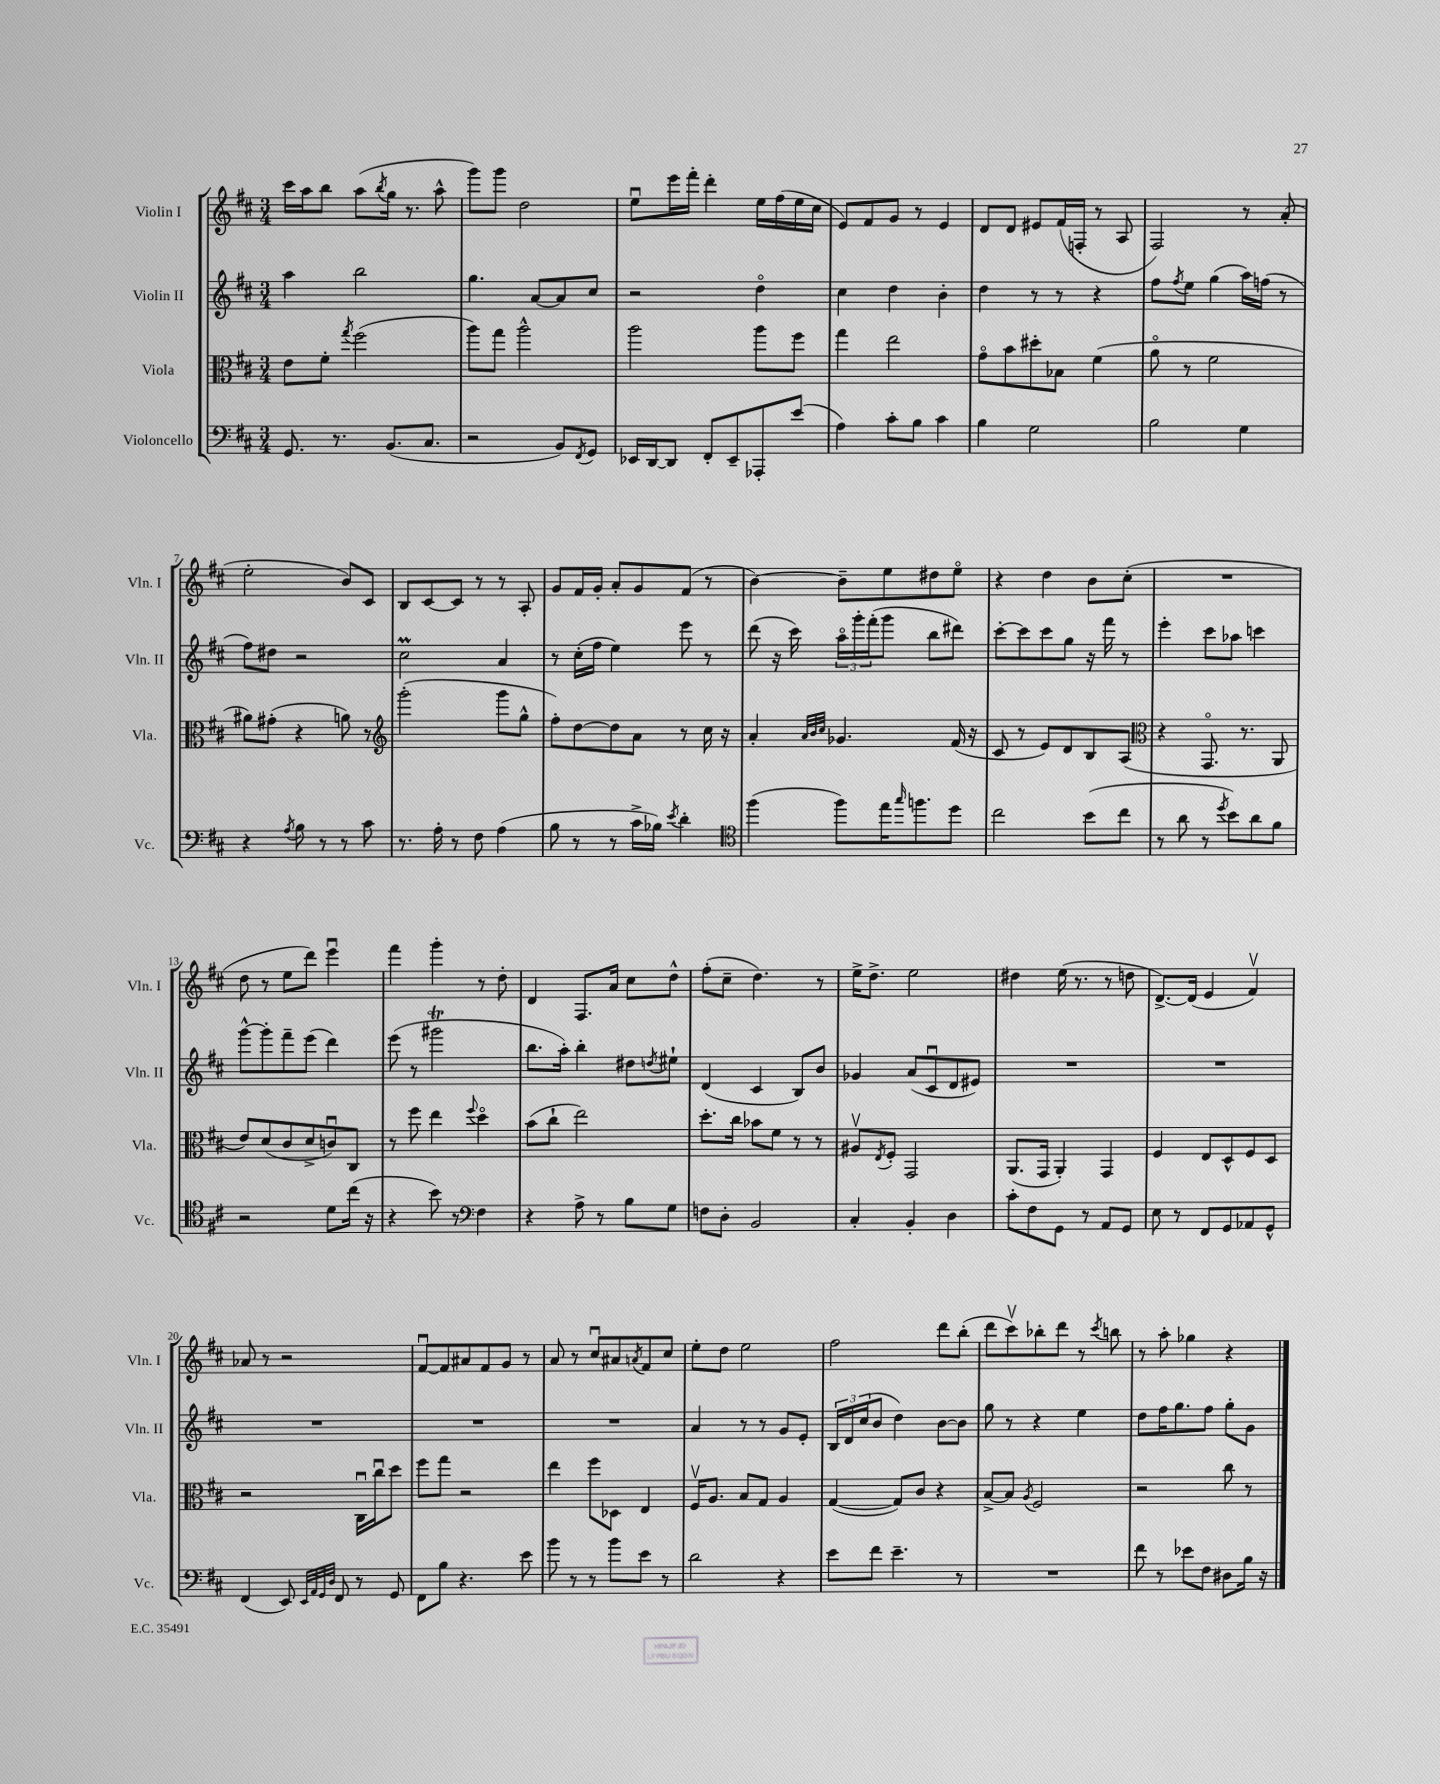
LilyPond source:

<<
\new StaffGroup <<
\new Staff = "s0" \with { instrumentName = "Violin I" shortInstrumentName = "Vln. I" } {
    \clef treble \key d \major \numericTimeSignature \time 3/4
    cis'''16 a''16 b''8 a''8( \acciaccatura { b''8 } g''16 r8. a''8-^ |
    g'''8) g'''8 d''2 |
    e''8\downbow e'''16 fis'''16-. d'''4-. e''16 fis''16( e''16 cis''16 |
    e'8) fis'8 g'8 r8 e'4 |
    d'8 d'8 eis'8 fis'16( f16-. r8 a8 |
    fis2) r8 a'8-.( |
    e''2-. b'8) cis'8 |
    b8 cis'8~ cis'8 r8 r8 a8-. |
    g'8 fis'16 g'16-. a'8-. g'8 fis'8( r8 |
    b'4~) b'8-- e''8 dis''8 e''8\flageolet |
    r4 d''4 b'8 cis''8-.( |
    R2. |
    d''8 r8 e''8 d'''8) e'''4\downbow |
    fis'''4 g'''4-. r8 d''8-. |
    d'4 fis8. a'16 cis''8 d''8-^ |
    fis''8-.( cis''8-- d''4.) r8 |
    e''16-> d''8.-> e''2 |
    dis''4 e''16( r8. r8 d''8 |
    d'8.~->) d'16( e'4 fis'4\upbow) |
    aes'8 r8 r2 |
    fis'8~\downbow fis'8 ais'8 fis'8 g'8 r8 |
    a'8 r8 cis''8\downbow ais'8 \acciaccatura { a'8 } fis'8 cis''8 |
    e''8-. d''8 e''2 |
    fis''2 d'''8 b''8-.( |
    d'''8 cis'''8\upbow) bes''8-. d'''8 r8 \acciaccatura { cis'''8 } b''8 |
    r8 a''8-. ges''4 r4 \bar "|." |
}
\new Staff = "s1" \with { instrumentName = "Violin II" shortInstrumentName = "Vln. II" } {
    \clef treble \key d \major \numericTimeSignature \time 3/4
    a''4 b''2 |
    g''4. a'8~ a'8 cis''8 |
    r2 d''4\flageolet |
    cis''4 d''4 b'4-. |
    d''4 r8 r8 r4 |
    fis''8 \acciaccatura { fis''8 } e''8 g''4( a''16) f''16( r8 |
    fis''8) dis''8 r2 |
    cis''2\prall a'4 |
    r8 cis''16-.( fis''16 e''4) e'''8 r8 |
    d'''8( r16 cis'''16) \tuplet 3/2 { a''16\flageolet g'''16-. fis'''16-.( } g'''8 b''8 dis'''8) |
    cis'''8~-. cis'''8 cis'''8 g''8 r16 fis'''16 r8 |
    e'''4-. cis'''8 aes''8 c'''4 |
    g'''8~-^ g'''8-. fis'''8-- e'''8( d'''4) |
    e'''8( r8 gis'''2\trill |
    b''8. a''16-.) b''4-. dis''8 \acciaccatura { d''8 } eis''8-! |
    d'4( cis'4 b8) b'8 |
    ges'4 a'8( cis'8\downbow d'8 eis'8) |
    R2. |
    R2. |
    R2. |
    R2. |
    R2. |
    a'4 r8 r8 g'8 e'8-. |
    \tuplet 3/2 { b16 d'16 cis''16( } b'8 d''4) b'8~ b'8 |
    g''8 r8 r4 e''4 |
    d''8 fis''16 g''8. fis''8 g''8-. g'8 \bar "|." |
}
\new Staff = "s2" \with { instrumentName = "Viola" shortInstrumentName = "Vla." } {
    \clef alto \key d \major \numericTimeSignature \time 3/4
    e'8 fis'8-. \acciaccatura { g''8 } fis''2( |
    a''8) g''8 a''2-^ |
    a''2 a''8 fis''8 |
    g''4 e''2 |
    g'8\flageolet b'8 dis''8-. bes8 fis'4( |
    a'8\flageolet r8 fis'2 |
    ais'8) gis'8-.( r4 a'8) r8 |
    \clef treble g'''2-.( g'''8 g''8-^ |
    fis''8-.) d''8~ d''8 a'8 r8 cis''16 r16 |
    a'4-. \grace { a'32 b'32 cis''32 } ges'4. fis'16( r16 |
    cis'8 r8 e'8) d'8 b8 a8( |
    \clef alto r4 g,8.\flageolet r8. a,8 |
    e'8) d'8( cis'8 d'8-> c'8\downbow) cis8 |
    r8 fis''8 e''4 \appoggiatura { fis''8 } d''4\flageolet |
    b'8( cis''8-! e''2) |
    d''8.-. cis''16 bes'8 fis'8 r8 r8 |
    ais8\upbow \acciaccatura { e8 } fis8-. g,2 |
    a,8.( g,16 a,4-.) g,4 |
    fis4 e8 d8-^ fis8 d8 |
    r2 cis16\downbow cis''16\downbow d''8 |
    fis''8 g''8 r2 |
    e''4 fis''8 des8 e4 |
    fis16\upbow a8. b8 g8 a4 |
    g4~( g8) cis'8 r4 |
    b8~-> b8 \acciaccatura { a8 } fis2 |
    r2 cis''8 r8 \bar "|." |
}
\new Staff = "s3" \with { instrumentName = "Violoncello" shortInstrumentName = "Vc." } {
    \clef bass \key d \major \numericTimeSignature \time 3/4
    g,8. r8. b,8.( cis8. |
    r2 b,8) \acciaccatura { fis,8 } g,8 |
    ees,16 d,16~ d,8 fis,8-. ees,8-- aes,,8-. e'8( |
    a4) cis'8-. b8 cis'4 |
    b4 g2 |
    b2 g4 |
    r4 \acciaccatura { a8 } b8 r8 r8 cis'8 |
    r8. a16-. r8 fis8 a4( |
    b8 r8 r8 cis'16-> bes16) \acciaccatura { e'8 } d'4-. |
    \clef tenor fis''4( fis''8) e''16 \grace { g''16 } f''8. d''8 |
    cis''2 b'8( cis''8 |
    r8 a'8 r8 \acciaccatura { d''8 } b'8) a'8 fis'8 |
    r2 d'8 cis''16( r16 |
    r4 b'8) r8 \clef bass fis4 |
    r4 a8-> r8 b8 g8 |
    f8 d8-. b,2 |
    cis4-. b,4-. d4 |
    cis'8-. fis8 g,8 r8 a,8 g,8 |
    e8 r8 fis,8 g,8 aes,8 g,8-^ |
    fis,4( e,8) \grace { e,32 a,32 g,32 d32 } fis,8 r8 g,8 |
    fis,8 b8 r4. e'8 |
    b'8 r8 r8 b'8 e'8 r8 |
    d'2 r4 |
    e'8 fis'8 e'4.-- r8 |
    R2. |
    fis'8 r8 ees'8 fis8 dis8 b16 r16 \bar "|." |
}
>>
>>
